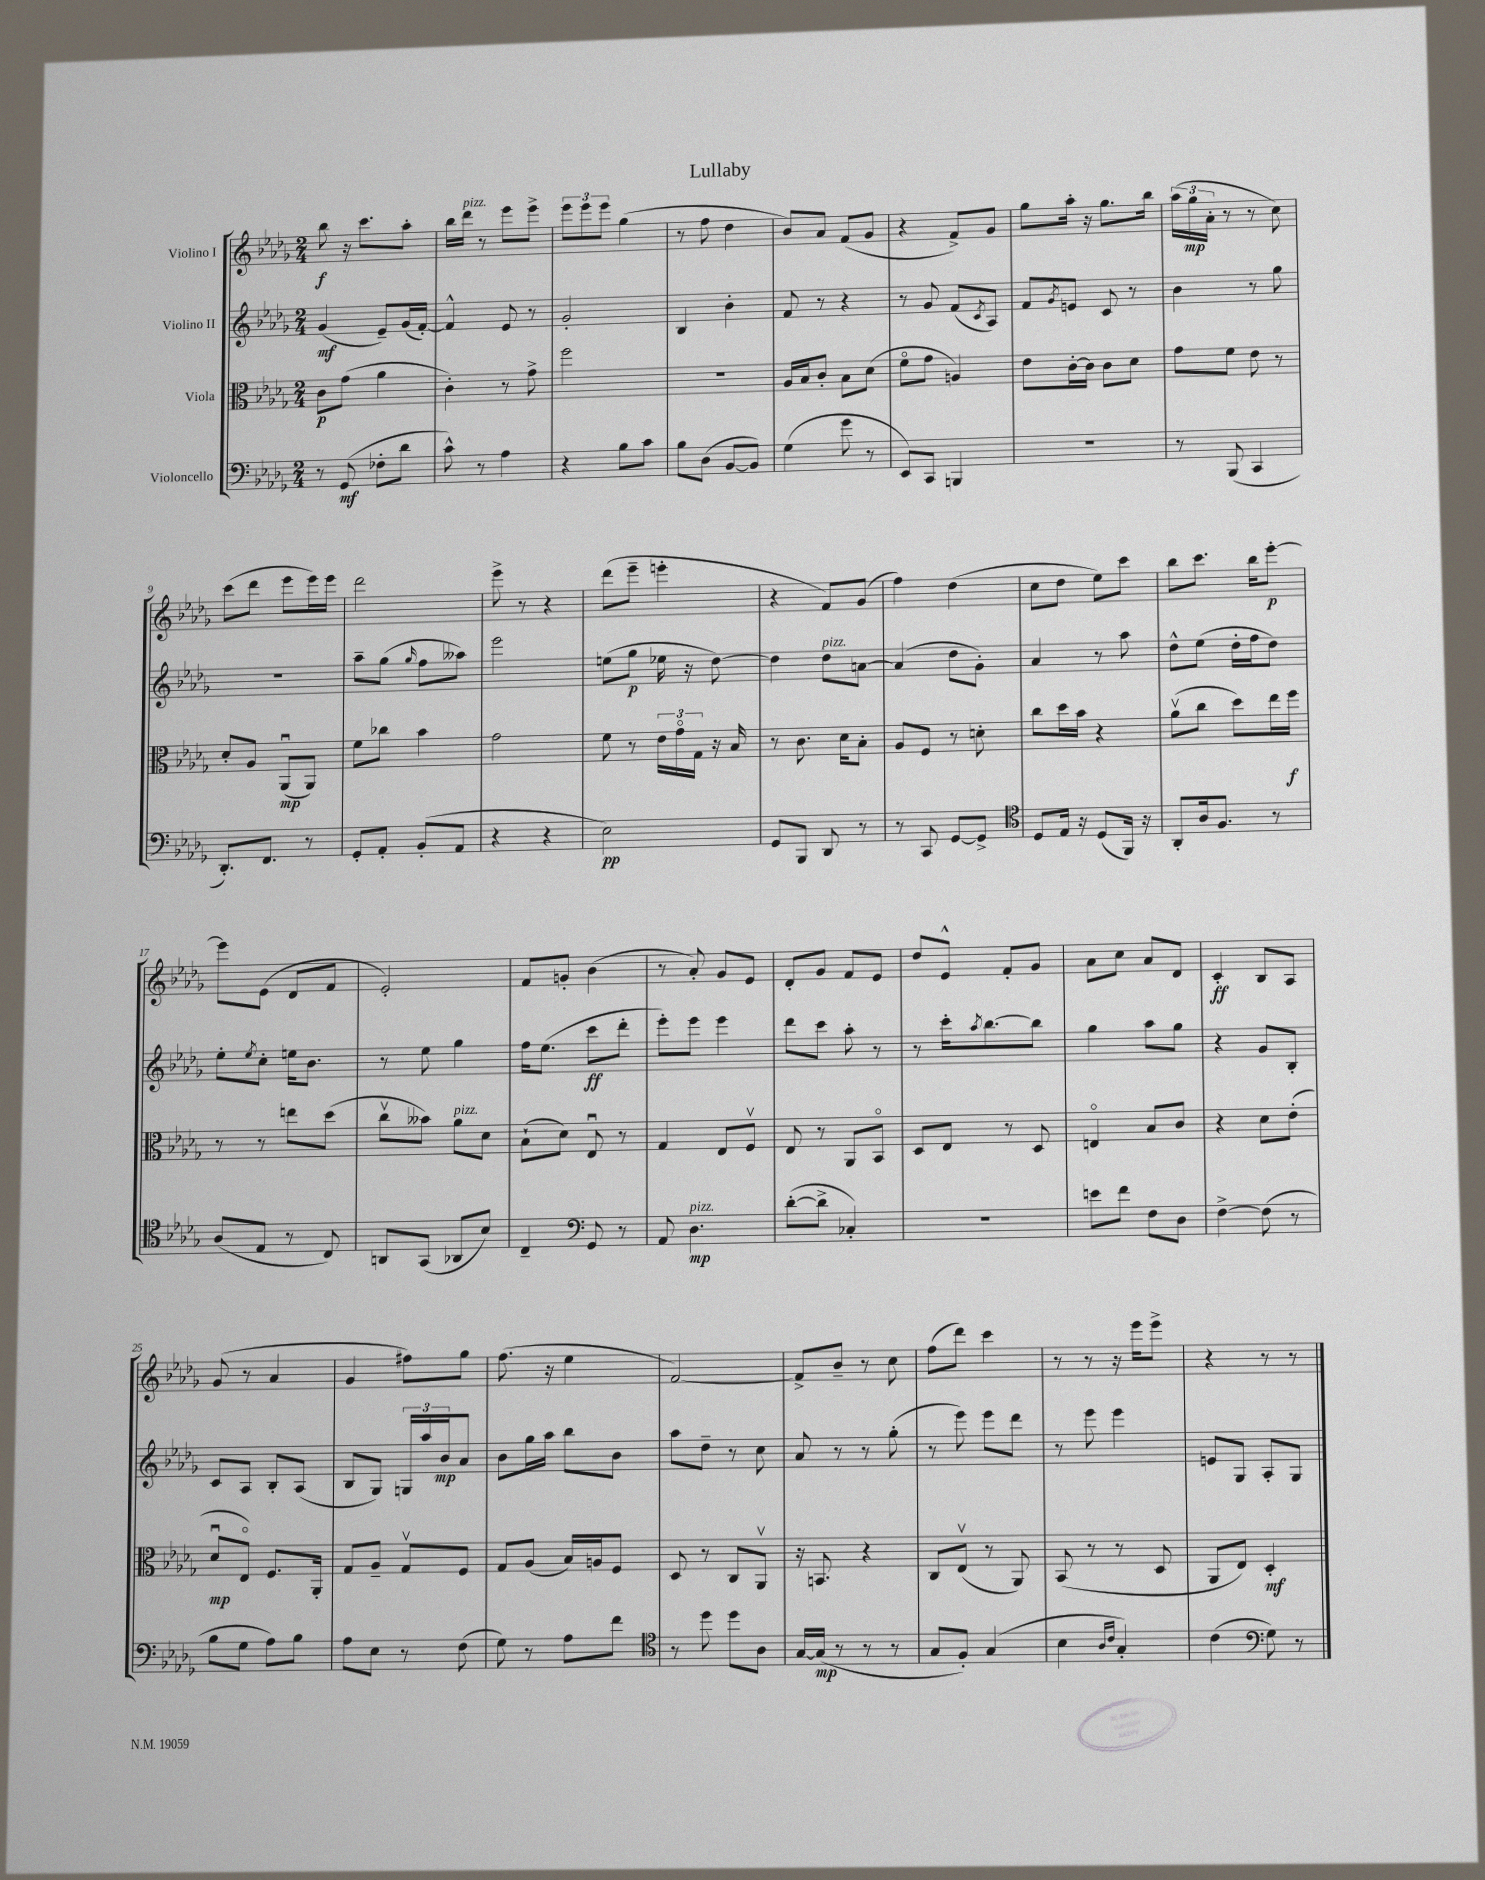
\header { title = "Lullaby" }
<<
\new StaffGroup <<
\new Staff = "s0" \with { instrumentName = "Violino I" } {
    \clef treble \key des \major \numericTimeSignature \time 2/4
    bes''8\f r16 c'''8. aes''8-. |
    bes''16 des'''16^\markup { \italic "pizz." } r8 ees'''8 ees'''8-> |
    \tuplet 3/2 { ees'''8 ees'''8 ees'''8 } ges''4( |
    r8 f''8 des''4 |
    bes'8) aes'8 f'8( ges'8 |
    r4 f'8->) ges'8 |
    ges''8 aes''16-. r16 ges''8. bes''16 |
    \tuplet 3/2 { aes''16( ges''16\mp aes'16-. } r8 r8 c''8) |
    c'''8( des'''8 ees'''8 ees'''16) ees'''16 |
    des'''2 |
    ees'''8-> r8 r4 |
    des'''8( ees'''8-- e'''4-. |
    r4 f'8) ges'8( |
    f''4) des''4( |
    c''8 des''8 ees''8) c'''8 |
    bes''8 c'''8. bes''16 ees'''8~-.\p |
    ees'''8 ees'8( des'8 f'8 |
    ees'2-.) |
    f'8 g'8-. bes'4( |
    r8 aes'8-.) ges'8 ees'8 |
    des'8-. ges'8 f'8 ees'8 |
    des''8 ees'8-^ f'8-. ges'8 |
    aes'8 c''8 aes'8 des'8 |
    c'4-.\ff bes8 aes8 |
    ges'8( r8 aes'4 |
    ges'4 fis''8) ges''8 |
    f''8.( r16 ees''4 |
    f'2~) |
    f'8-> bes'8-- r8 c''8 |
    f''8( des'''8) c'''4 |
    r8 r8 r16 ees'''16 ees'''8-> |
    r4 r8 r8 \bar "|." |
}
\new Staff = "s1" \with { instrumentName = "Violino II" } {
    \clef treble \key des \major \numericTimeSignature \time 2/4
    ges'4\mf( ees'8--) ges'16( f'16~-.) |
    f'4-^ ees'8 r8 |
    ges'2-. |
    bes4 bes'4-. |
    f'8 r8 r4 |
    r8 ges'8 f'8( \acciaccatura { c'8 } aes8) |
    f'8 \acciaccatura { ges'8 } e'8 c'8 r8 |
    bes'4 r8 ges''8 |
    R2 |
    aes''8-- ges''8( \grace { ges''16 } f''8 aeses''8) |
    ees'''2 |
    e''8( ges''8\p ees''16 r16 des''8~) |
    des''4 des''8^\markup { \italic "pizz." } a'8~ |
    a'4( des''8 ges'8-.) |
    aes'4 r8 aes''8 |
    des''8-^ ees''8( des''16-. f''16 des''8) |
    ees''8-. \acciaccatura { ees''8 } c''8-. e''16 bes'8. |
    r8 ees''8 ges''4 |
    f''16 ees''8.( c'''8\ff des'''8-. |
    ees'''8-.) ees'''8 ees'''4 |
    des'''8 c'''8 aes''8-. r8 |
    r8 c'''16-. \acciaccatura { aes''8 } bes''8.~ bes''8 |
    ges''4 aes''8 ges''8 |
    r4 ges'8 bes8-. |
    c'8 aes8 bes8-. aes8( |
    bes8 ges8) \tuplet 3/2 { g16 aes''16 bes'16\mp } aes'8 |
    bes'8 ges''16 aes''16 bes''8 bes'8 |
    aes''8 des''8-- r8 c''8 |
    aes'8 r8 r8 ges''8-.( |
    r8 ees'''8) ees'''8 des'''8 |
    r8 ees'''8 ees'''4 |
    e'8 ges8 aes8-. ges8 \bar "|." |
}
\new Staff = "s2" \with { instrumentName = "Viola" } {
    \clef alto \key des \major \numericTimeSignature \time 2/4
    c'8\p ges'8( aes'4 |
    c'4-.) r8 ges'8-> |
    f''2 |
    R2 |
    aes16 bes16 c'8-. bes8 des'8( |
    f'8\flageolet ges'8 a4) |
    ees'8 c'16~-. c'16 c'8 des'8 |
    ges'8 f'8 ees'8 r8 |
    des'8-. aes8 aes,8\downbow\mp( aes,8) |
    f'8 ces''8 bes'4 |
    ges'2 |
    f'8 r8 \tuplet 3/2 { ees'16 ges'16\flageolet ges16 } r16 bes16 |
    r8 c'8. des'16 bes8-. |
    aes8 f8 r8 d'8-. |
    c''8 des''16 bes'16 r4 |
    aes'8\upbow( c''8 des''8) ees''16 f''16\f |
    r8 r8 e''8 des''8( |
    c''8\upbow beses'8) aes'8^\markup { \italic "pizz." } des'8 |
    bes8-!( des'8) ees8\downbow r8 |
    ges4 ees8 f8\upbow |
    ees8 r8 aes,8 bes,8\flageolet |
    des8 ees8 r8 des8 |
    e4\flageolet bes8 c'8 |
    r4 des'8 ees'8-.( |
    des'8\downbow\mp ees8\flageolet) f8. aes,16-. |
    ges8 aes8-- ges8\upbow f8 |
    ges8 aes8( bes16) a16 f8 |
    des8 r8 c8 aes,8\upbow |
    r16 b,8. r4 |
    c8 ees8\upbow( r8 aes,8) |
    bes,8( r8 r8 des8 |
    aes,8 ees8) des4-.\mf \bar "|." |
}
\new Staff = "s3" \with { instrumentName = "Violoncello" } {
    \clef bass \key des \major \numericTimeSignature \time 2/4
    r8 ges,8\mf( fes8-. des'8 |
    c'8-^) r8 aes4 |
    r4 bes8 c'8 |
    bes8 des8( bes,8~ bes,8) |
    ges4( ges'8 r8 |
    ees,8) c,8 b,,4 |
    R2 |
    r8 bes,,8( c,4 |
    des,8.-.) f,8. r8 |
    ges,8-. aes,8-. bes,8-.( aes,8 |
    r4 r4 |
    ees2\pp) |
    ges,8 bes,,8 des,8 r8 |
    r8 c,8 ges,8~ ges,8-> |
    \clef tenor des8 ees16 r16 des8( f,16) r16 |
    aes,8-. aes16 f8. r8 |
    aes8( ees8 r8 c8) |
    a,8 ges,8( aes,8 bes8) |
    c4-- \clef bass ges,8 r8 |
    aes,8 des4.\mp^\markup { \italic "pizz." } |
    des'8~-.( des'8-> ces4-.) |
    R2 |
    e'8 f'8 f8 des8 |
    f4~-> f8( r8 |
    bes8 ges8 aes8) bes8 |
    aes8 ees8 r8 f8( |
    ges8) r8 aes8 f'8 |
    \clef tenor r8 des''8 des''8 aes8 |
    ges16~ ges16\mp( r8 r8 r8 |
    ges8 f8-.) ges4( |
    bes4 \grace { aes16 c'16 } ges4-.) |
    c'4( \clef bass ges8) r8 \bar "|." |
}
>>
>>
